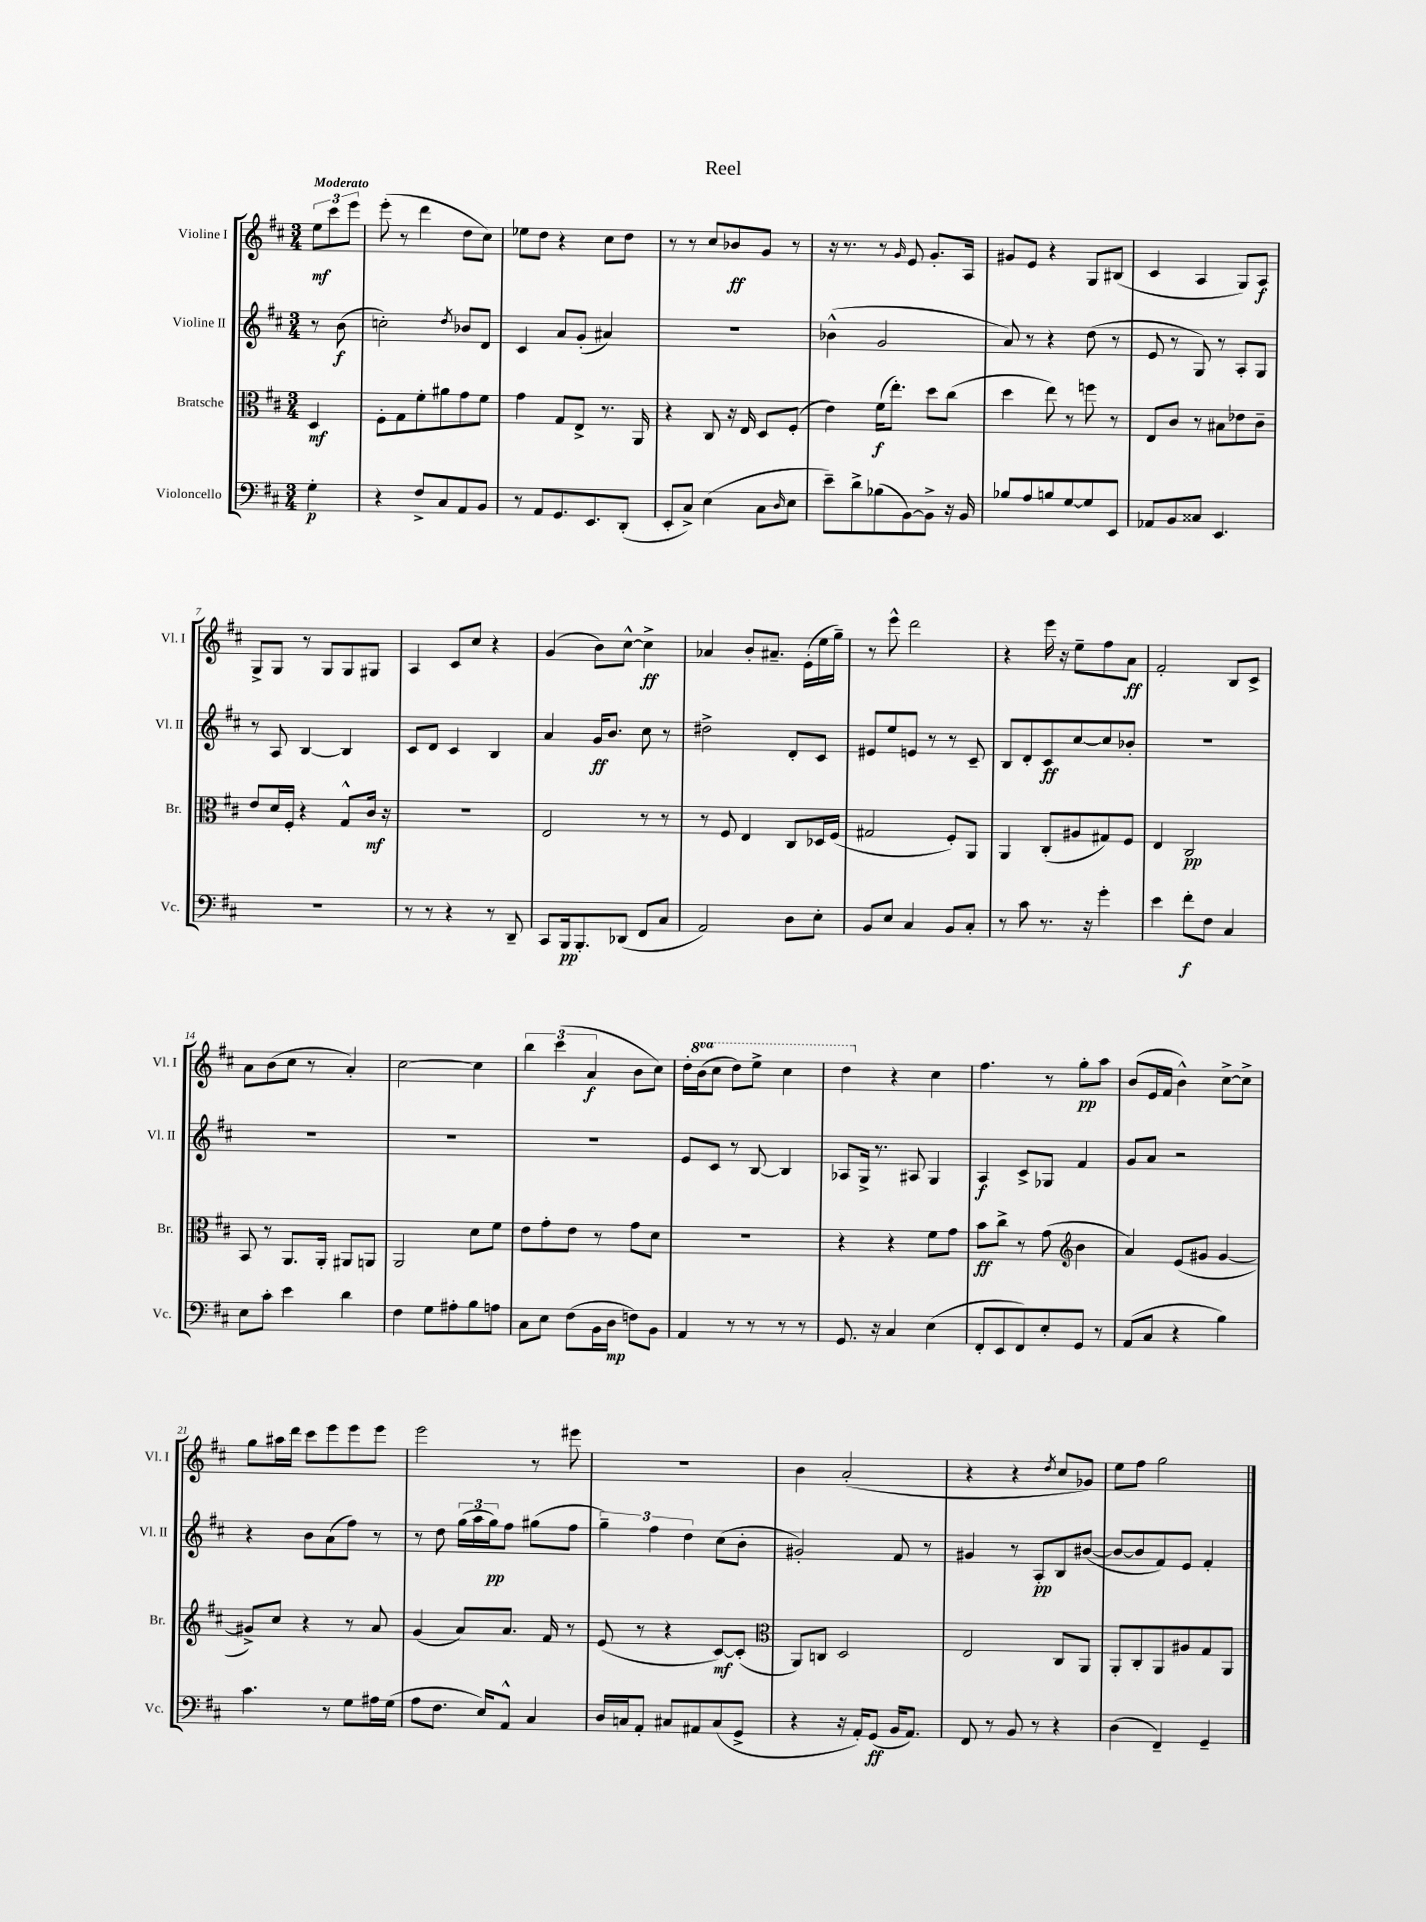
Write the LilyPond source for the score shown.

\header { title = "Reel" }
<<
\new StaffGroup <<
\new Staff = "s0" \with { instrumentName = "Violine I" shortInstrumentName = "Vl. I" } {
    \clef treble \key d \major \numericTimeSignature \time 3/4 \set Staff.ottavationMarkups = #ottavation-simple-ordinals \partial 4 \tempo "Moderato"
    \tuplet 3/2 { e''8\mf cis'''8 e'''8 } |
    e'''8-.( r8 d'''4 d''8 cis''8) |
    ees''8 d''8 r4 cis''8 d''8 |
    r8 r8 cis''8 bes'8\ff g'8 r8 |
    r16 r8. r8 \grace { g'16 } e'8 g'8.-. a16 |
    gis'8 e'8 r4 g8 bis8( |
    cis'4 a4 g8) a8\f |
    g8-> g8 r8 g8 g8 gis8 |
    a4 cis'8 cis''8 r4 |
    g'4( b'8) cis''8~-^ cis''4->\ff |
    aes'4 b'8-. ais'8.-- e'16-.( e''16 g''16--) |
    r8 e'''8-^ d'''2 |
    r4 e'''16 r16 e''8-- fis''8 a'8\ff |
    fis'2-. b8 cis'8-> |
    a'8 b'8( cis''8 r8 a'4-.) |
    cis''2~ cis''4 |
    \tuplet 3/2 { b''4 cis'''4( a'4\f } b'8 cis''8) |
    d''16-. \ottava #1 b''16( cis'''8 d'''8) e'''8-> cis'''4 |
    d'''4 \ottava #0 r4 cis''4 |
    fis''4. r8 g''8-.\pp a''8 |
    b'8( e'16 fis'16 b'4-^) cis''8~-> cis''8-> |
    g''8 ais''16 d'''16 cis'''8 e'''8 e'''8 e'''8 |
    e'''2 r8 eis'''8 |
    R2. |
    b'4 a'2-.( |
    r4 r4 \acciaccatura { d''8 } cis''8 ges'8) |
    e''8 fis''8 g''2 \bar "|." |
}
\new Staff = "s1" \with { instrumentName = "Violine II" shortInstrumentName = "Vl. II" } {
    \clef treble \key d \major \numericTimeSignature \time 3/4 \partial 4
    r8 b'8\f( |
    c''2-.) \acciaccatura { d''8 } bes'8 d'8 |
    cis'4 a'8 g'8-.( ais'4) |
    R2. |
    bes'4-^( g'2 |
    a'8) r8 r4 d''8( r8 |
    e'8 r8 g8) r8 a8-. g8 |
    r8 a8 b4~ b4 |
    cis'8 d'8 cis'4 b4 |
    a'4 g'16\ff b'8. cis''8 r8 |
    dis''2-> d'8-. cis'8 |
    eis'8 e''8 e'8 r8 r8 cis'8-- |
    b8 d'8-. cis'8\ff cis''8~ cis''8 bes'8-. |
    R2. |
    R2. |
    R2. |
    R2. |
    e'8 cis'8 r8 b8~ b4 |
    aes8 g16-> r8. ais8 g4 |
    a4\f cis'8-> ges8 fis'4 |
    g'8 a'8 r2 |
    r4 b'8 a'8( fis''8) r8 |
    r8 d''8 \tuplet 3/2 { g''16( a''16 g''16\pp) } fis''8 gis''8( fis''8 |
    \tuplet 3/2 { g''4--) fis''4 d''4 } cis''8( b'8-. |
    gis'2-.) fis'8 r8 |
    gis'4 r8 a8-.\pp b8 bis'8~( |
    bis'8~ bis'8 fis'8) e'8 fis'4-. \bar "|." |
}
\new Staff = "s2" \with { instrumentName = "Bratsche" shortInstrumentName = "Br." } {
    \clef alto \key d \major \numericTimeSignature \time 3/4 \partial 4
    d4\mf |
    fis8-. g8 fis'8-. ais'8 g'8 fis'8 |
    g'4 g8 e8-> r8. a,16 |
    r4 cis8 r16 e16 d8 fis8-.( |
    e'4) fis'16\f( e''8.-.) d''8 cis''8( |
    d''4 e''8) r8 f''8 r8 |
    e8 cis'8 r8 bis8 ees'8 cis'8-- |
    e'8 d'16 fis16-. r4 g8-^ cis'16\mf r16 |
    R2. |
    e2 r8 r8 |
    r8 fis8 e4 cis8 des16 fis16( |
    gis2 fis8-.) a,8 |
    a,4 cis8-.( ais8 gis8) fis8 |
    e4 cis2\pp |
    b,8 r8 a,8. a,16-. ais,8 a,8 |
    a,2 d'8 fis'8 |
    e'8 g'8-. e'8 r8 g'8 d'8 |
    R2. |
    r4 r4 fis'8 g'8 |
    b'8\ff cis''8-> r8 g'8( \clef treble b'4 |
    a'4) e'8( gis'8 gis'4~ |
    gis'8->) cis''8 r4 r8 a'8 |
    g'4( a'8) a'8. fis'16 r8 |
    e'8( r8 r4 cis'8~\mf) cis'8-.( |
    \clef alto a,8) c8 d2 |
    e2 cis8 a,8 |
    a,8-. cis8-. a,8 ais8 g8 a,8 \bar "|." |
}
\new Staff = "s3" \with { instrumentName = "Violoncello" shortInstrumentName = "Vc." } {
    \clef bass \key d \major \numericTimeSignature \time 3/4 \partial 4
    g4-.\p |
    r4 fis8-> cis8 a,8 b,8 |
    r8 a,8 g,8. e,8. d,8-.( |
    e,8-. cis8->) e4( cis8 \grace { d16 } e8 |
    e'8--) d'8-> bes8( b,8~) b,8-> r16 b,16 |
    bes8 a8 b8 g8~ g8 e,8 |
    aes,8 b,8 cisis8 e,4. |
    R2. |
    r8 r8 r4 r8 d,8-- |
    cis,8 b,,16\pp b,,8.-. des,8( fis,8 cis8 |
    a,2) d8 e8-. |
    b,8 e8 cis4 b,8 cis8-. |
    r8 cis'8 r8. r16 g'4-. |
    e'4 fis'8-.\f fis8 cis4 |
    e8 cis'8-. e'4 d'4 |
    fis4 g8 ais8-. b8 a8 |
    cis8 e8 fis8( b,16 d16\mp f8) b,8 |
    a,4 r8 r8 r8 r8 |
    g,8. r16 cis4 e4( |
    fis,8-. e,8 fis,8) e8-. g,8 r8 |
    a,8( cis8 r4 b4) |
    cis'4. r8 g8 ais16 g16( |
    a8 fis8. e16) a,8-^ cis4 |
    d16 c16 a,8-. cis8 ais,8 cis8( g,8-> |
    r4 r16 a,16-.) g,8\ff( b,16 a,8.) |
    fis,8 r8 b,8 r8 r4 |
    d4( fis,4--) g,4-- \bar "|." |
}
>>
>>
